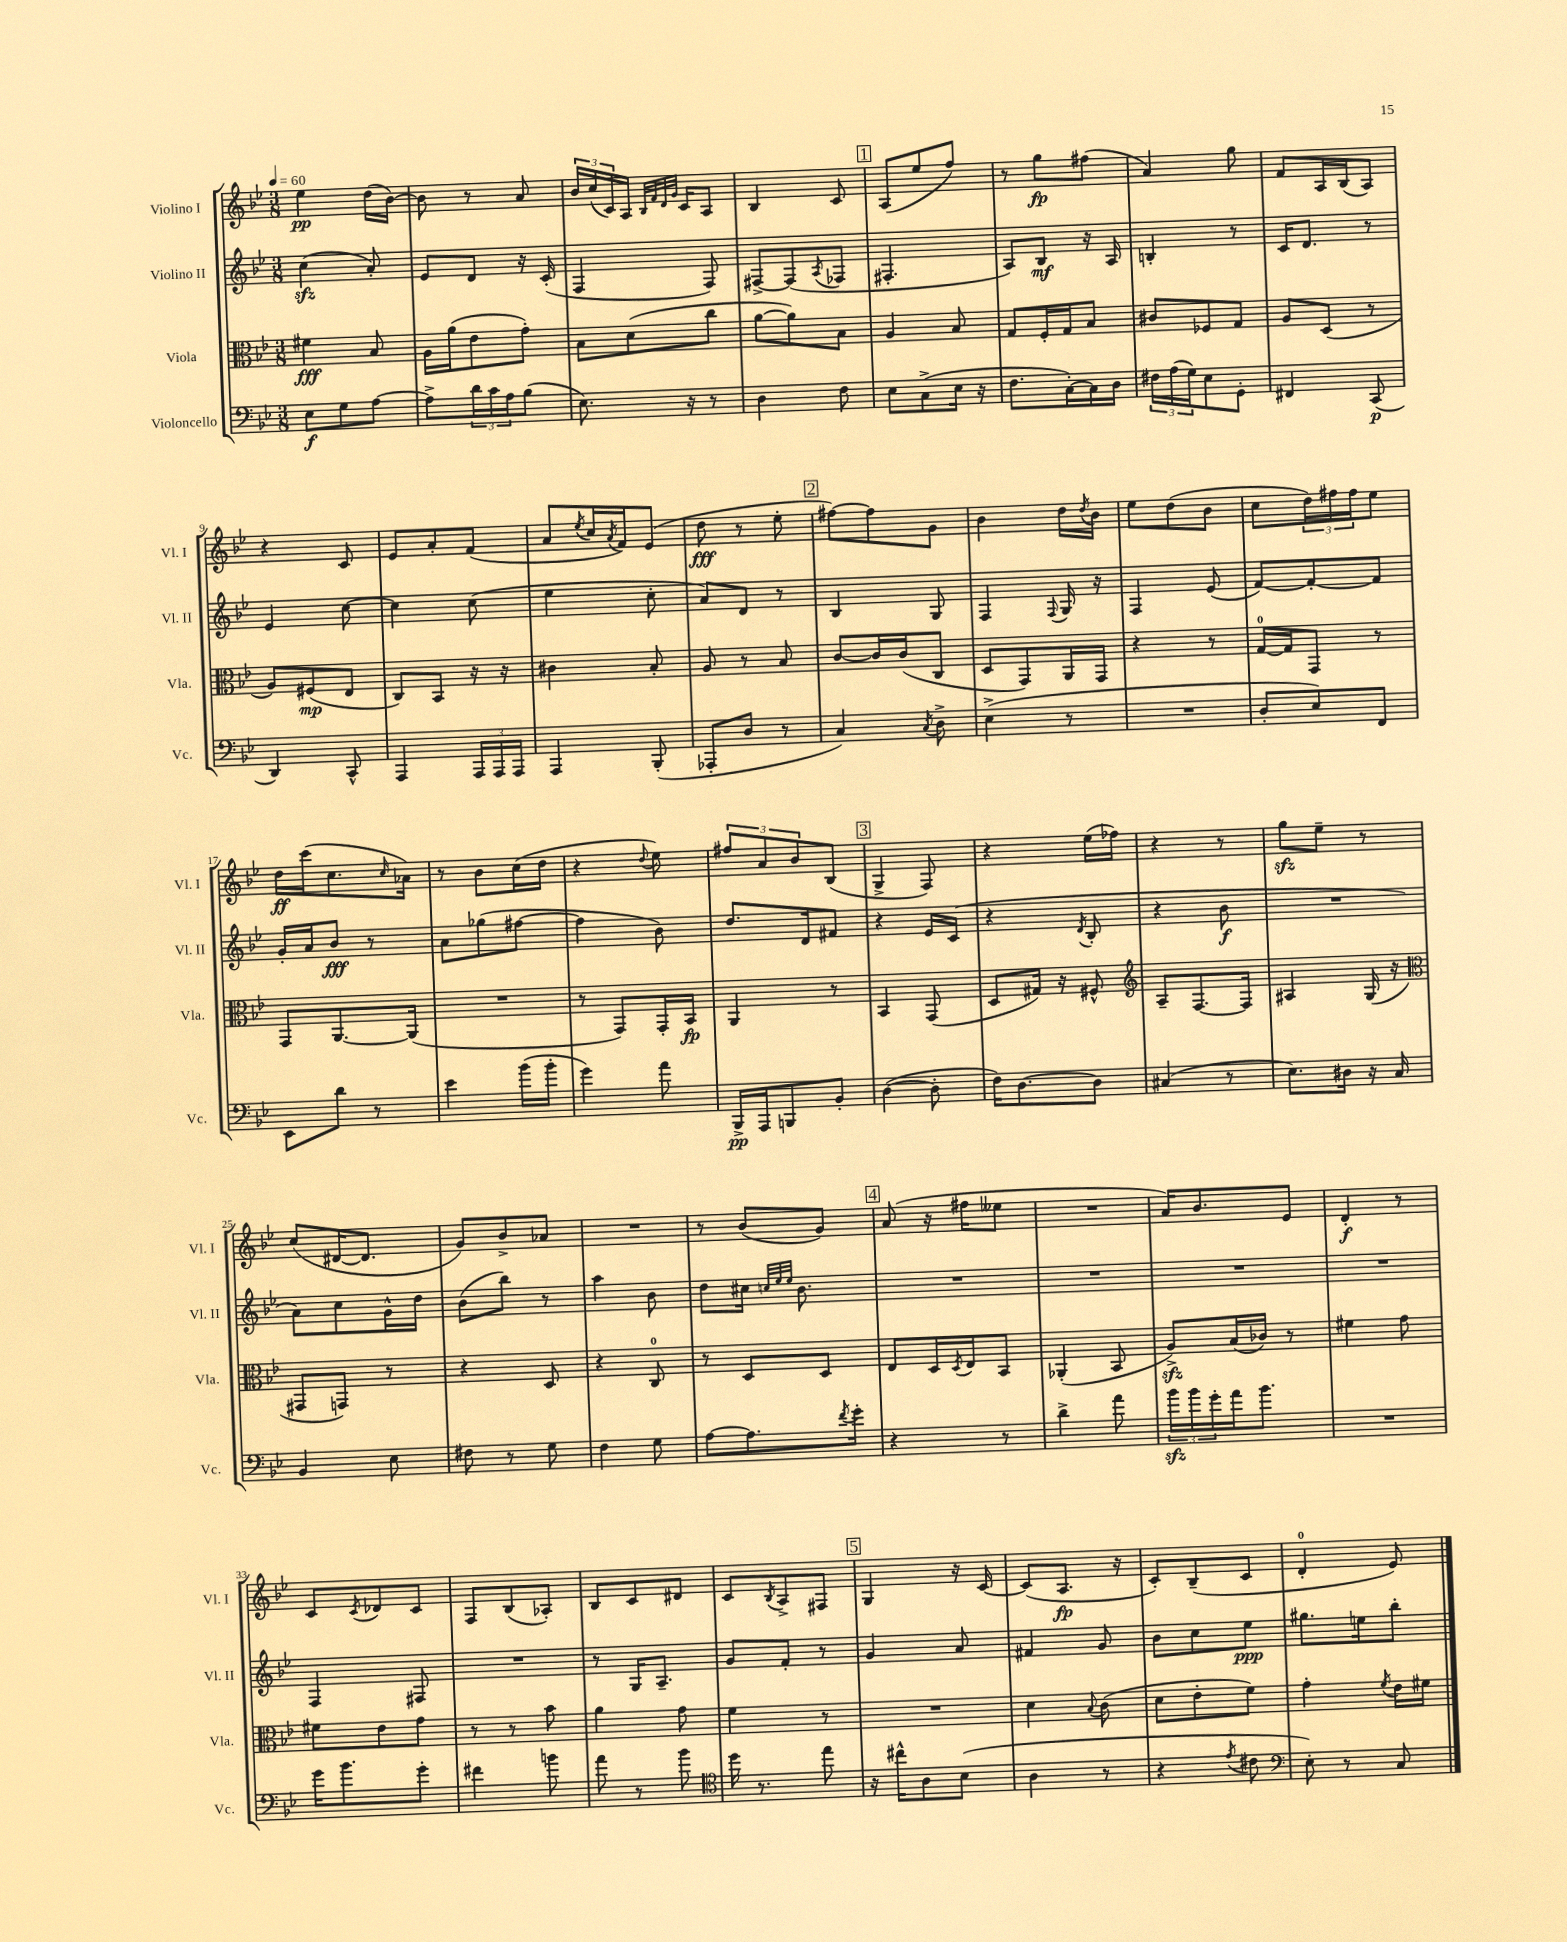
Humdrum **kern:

**kern	**dynam	**kern	**dynam	**kern	**dynam	**kern	**dynam
*part4	*part4	*part3	*part3	*part2	*part2	*part1	*part1
*staff4	*staff4	*staff3	*staff3	*staff2	*staff2	*staff1	*staff1
*I"Violoncello	*	*I"Viola	*	*I"Violino II	*	*I"Violino I	*
*I'Vc.	*	*I'Vla.	*	*I'Vl. II	*	*I'Vl. I	*
*clefF4	*	*clefC3	*	*clefG2	*	*clefG2	*
*k[b-e-]	*	*k[b-e-]	*	*k[b-e-]	*	*k[b-e-]	*
*M3/8	*	*M3/8	*	*M3/8	*	*M3/8	*
*MM60	*	*MM60	*	*MM60	*	*MM60	*
=1	=1	=1	=1	=1	=1	=1	=1
8E-\L	f	4f#X\	fff	(4cczz\	.	4ee-\	pp
8G\	.	.	.	.	.	.	.
[8A\J	.	8B-/	.	8a'/)	.	(16dd\LL	.
.	.	.	.	.	.	[16b-\JJ)	.
=2	=2	=2	=2	=2	=2	=2	=2
8A^\L]	.	16A\LL	.	8e-/L	.	8b-\]	.
.	.	(16a\J	.	.	.	.	.
24d\L	.	8e-\	.	8d/J	.	8r	.
24c\	.	.	.	.	.	.	.
24A\J	.	.	.	.	.	.	.
(8B-\J	.	8g'\J)	.	16r	.	8a/	.
.	.	.	.	(16c'/	.	.	.
=3	=3	=3	=3	=3	=3	=3	=3
8.E-\)	.	8B-\L	.	4F/	.	24b-/LL	.
.	.	.	.	.	.	(24cc/	.
.	.	.	.	.	.	24c/)	.
.	.	(8d\	.	.	.	16A/JJ	.
.	.	.	.	.	.	32qqB-/LLL	.
.	.	.	.	.	.	32qqf/	.
.	.	.	.	.	.	32qqd/	.
.	.	.	.	.	.	32qqg/JJJ	.
16r	.	.	.	.	.	16c/KL	.
8r	.	8cc\J	.	8F/)	.	8A/J	.
=4	=4	=4	=4	=4	=4	=4	=4
4D\	.	[8a\L	.	[8F#X^/L	.	4B-/	.
.	.	8a\])	.	(8F#/]	.	.	.
.	.	.	.	8qA/	.	.	.
8F\	.	8B-\J	.	8F-X/J	.	8c/	.
!!LO:REH:place=s1:t=1
=5	=5	=5	=5	=5	=5	=5	=5
8E-\L	.	4A/	.	4.F#X'/	.	(8A/L	.
(8C^\	.	.	.	.	.	8ee-/	.
16E-\Jk	.	8B-/	.	.	.	8ff/J)	.
16r	.	.	.	.	.	.	.
=6	=6	=6	=6	=6	=6	=6	=6
8.F\L	.	8G/L	.	8A/L)	.	8r	.
.	.	16F'/L	.	8B-/J	mf	8gg\L	fp
[16C'\L)	.	16G/J	.	.	.	.	.
16C\]	.	8B-/J	.	16r	.	(8ff#X\J	.
16D\JJ	.	.	.	16A/	.	.	.
=7	=7	=7	=7	=7	=7	=7	=7
24F#X\LL	.	8c#X/L	.	4Bn'/	.	4a/)	.
(24A\	.	.	.	.	.	.	.
24G\J)	.	.	.	.	.	.	.
8E-\	.	8F-X/	.	.	.	.	.
8GG'\J	.	8G/J	.	8r	.	8gg\	.
=8	=8	=8	=8	=8	=8	=8	=8
4FF#X/	.	8A/L	.	16c/KL	.	8f/L	.
.	.	.	.	8.d/J	.	.	.
.	.	(8D/J	.	.	.	16A/L	.
.	.	.	.	.	.	(16B-/J	.
(8CC/	p	8r	.	8r	.	8A/J)	.
!!LO:LB:g=z
=9	=9	=9	=9	=9	=9	=9	=9
4DD/)	.	8A/L)	.	4e-/	.	4r	.
.	.	(8F#X/	mp	.	.	.	.
8CC^^/	.	8E-/J	.	[8cc\	.	8c/	.
=10	=10	=10	=10	=10	=10	=10	=10
4AAA/	.	8C/L)	.	4cc\]	.	8e-/L	.
.	.	8BB-/J	.	.	.	8a'/	.
24AAA/LL	.	16r	.	(8cc\	.	(8f/J	.
24AAA/	.	.	.	.	.	.	.
.	.	16r	.	.	.	.	.
24AAA/JJ	.	.	.	.	.	.	.
=11	=11	=11	=11	=11	=11	=11	=11
4AAA/	.	4c#X\	.	4ee-\	.	8a/L	.
.	.	.	.	.	.	8qee-/	.
.	.	.	.	.	.	16cc/L	.
.	.	.	.	.	.	8qa/	.
.	.	.	.	.	.	16f/J)	.
(8BBB-'/	.	8B-'/	.	8cc'\	.	(8e-/J	.
=12	=12	=12	=12	=12	=12	=12	=12
8AAA-X'/L	.	8A/	.	8a/L)	.	8dd\	fff
8D/J	.	8r	.	8d/J	.	8r	.
8r	.	8B-/	.	8r	.	8ee-'\	.
!!LO:REH:place=s1:t=2
=13	=13	=13	=13	=13	=13	=13	=13
4C/)	.	[8c/L	.	4B-/	.	[8ff#X\L)	.
.	.	16c/L]	.	.	.	8ff#\]	.
.	.	(16c/J	.	.	.	.	.
8qC/	.	.	.	.	.	.	.
8D^\	.	8C/J	.	8G/	.	8g\J	.
=14	=14	=14	=14	=14	=14	=14	=14
(4E-^\	.	8D/L	.	4F/	.	4b-\	.
.	.	8GG/)	.	.	.	.	.
.	.	.	.	8qqF/	.	.	.
8r	.	16AA/L	.	16G/	.	16dd\LL	.
.	.	.	.	.	.	8qdd/	.
.	.	16GG/JJ	.	16r	.	16b-\JJ	.
=15	=15	=15	=15	=15	=15	=15	=15
4.r	.	4r	.	4F/	.	8ee-\L	.
.	.	.	.	.	.	(8dd\	.
.	.	8r	.	(8e-/	.	8b-\J	.
=16	=16	=16	=16	=16	=16	=16	=16
8D'/L	.	[16G/LL	.	[8f/L)	.	8cc\L	.
.	.	16G/J]	.	.	.	.	.
8E-/)	.	8GG/J	.	8f'/_	.	24dd\L)	.
.	.	.	.	.	.	24ff#X\	.
.	.	.	.	.	.	24ff#\J	.
8FF/J	.	8r	.	8f/J]	.	8ee-\J	.
!!LO:LB:g=z
=17	=17	=17	=17	=17	=17	=17	=17
8EE-\L	.	8GG/L	.	16g'/LL	.	16dd\LL	ff
.	.	.	.	16a/J	.	(16ccc\J	.
8d\J	.	[8.AA/	.	8b-/J	fff	8.cc\	.
8r	.	.	.	8r	.	.	.
.	.	.	.	.	.	16qqcc/	.
.	.	(16AA/Jk]	.	.	.	16a-X\Jk)	.
=18	=18	=18	=18	=18	=18	=18	=18
4e-\	.	4.r	.	8a\L	.	8r	.
.	.	.	.	(8gg-X\	.	8b-\L	.
(16b-\LL	.	.	.	[8ff#X\J	.	(16cc\L	.
16b-'\JJ	.	.	.	.	.	16dd\JJ	.
=19	=19	=19	=19	=19	=19	=19	=19
4g\)	.	8r	.	4ff#\]	.	4r	.
.	.	8GG/L)	.	.	.	.	.
.	.	.	.	.	.	8qqdd/	.
8a\	.	16GG'/L	.	8b-\)	.	8ee-\)	.
.	.	16BB-/JJ	fp	.	.	.	.
=20	=20	=20	=20	=20	=20	=20	=20
16BBB-^/LL	pp	4AA/	.	8.dd/L	.	12ff#X/L	.
16AAA/J	.	.	.	.	.	.	.
.	.	.	.	.	.	12a/	.
8BBBn/	.	.	.	.	.	.	.
.	.	.	.	.	.	12b-/	.
.	.	.	.	16d/k	.	.	.
8BB-'/J	.	8r	.	8f#X/J	.	(8B-/J	.
!!LO:REH:place=s1:t=3
=21	=21	=21	=21	=21	=21	=21	=21
([4D\	.	4BB-/	.	4r	.	4G^/	.
8D'\]	.	(8GG/	.	16e-/LL	.	8F/)	.
.	.	.	.	(16c/JJ	.	.	.
=22	=22	=22	=22	=22	=22	=22	=22
16F\KL)	.	8D/L	.	4r	.	4r	.
[8.D\	.	.	.	.	.	.	.
.	.	16G#X/Jk)	.	.	.	.	.
.	.	16r	.	.	.	.	.
.	.	.	.	8qd/	.	.	.
8D\J]	.	8F#X^^/	.	8B-'/	.	(16ee-\LL	.
.	.	.	.	.	.	16ff-X\JJ)	.
=23	=23	=23	=23	=23	=23	=23	=23
*	*	*clefG2	*	*	*	*	*
(4C#X/	.	8A~/L	.	4r	.	4r	.
.	.	[8.F/	.	.	.	.	.
8r	.	.	.	8b-\	f	8r	.
.	.	16F/Jk]	.	.	.	.	.
=24	=24	=24	=24	=24	=24	=24	=24
8.E-\L)	.	4A#X/	.	4.r	.	8ggzz\L	.
.	.	.	.	.	.	8ee-~\J	.
16D#X\Jk	.	.	.	.	.	.	.
16r	.	(16G/	.	.	.	8r	.
16C/	.	16r	.	.	.	.	.
!!LO:LB:g=z
=25	=25	=25	=25	=25	=25	=25	=25
*	*	*clefC3	*	*	*	*	*
4BB-/	.	8GG#X/L	.	8a\L)	.	(8cc/L	.
.	.	8GGn/J)	.	8cc\	.	[16d#X/K	.
.	.	.	.	.	.	8.d#/J]	.
8E-\	.	8r	.	16g^^\L	.	.	.
.	.	.	.	16dd\JJ	.	.	.
=26	=26	=26	=26	=26	=26	=26	=26
8F#X\	.	4r	.	(8b-\L	.	8g/L)	.
8r	.	.	.	8bb-\J)	.	8b-^/	.
8G\	.	8D/	.	8r	.	8a-X/J	.
=27	=27	=27	=27	=27	=27	=27	=27
4F\	.	4r	.	4aa\	.	4.r	.
8G\	.	8C/	.	8b-\	.	.	.
=28	=28	=28	=28	=28	=28	=28	=28
[8A\L	.	8r	.	8dd\L	.	8r	.
8.A\]	.	8D/L	.	16cc#X\Jk	.	(8b-/L	.
.	.	.	.	32qqccn/LLL	.	.	.
.	.	.	.	32qqee-/	.	.	.
.	.	.	.	32qqee-/JJJ	.	.	.
.	.	.	.	8.b-\	.	.	.
.	.	8D/J	.	.	.	8g/J)	.
8qf/	.	.	.	.	.	.	.
16g'\Jk	.	.	.	.	.	.	.
!!LO:REH:place=s1:t=4
=29	=29	=29	=29	=29	=29	=29	=29
4r	.	8E-/L	.	4.r	.	(8a/	.
.	.	16D/L	.	.	.	16r	.
.	.	8qD/	.	.	.	.	.
.	.	16E-/J	.	.	.	16ff#X\KL	.
8r	.	8BB-/J	.	.	.	8ee--X\J	.
=30	=30	=30	=30	=30	=30	=30	=30
4d^\	.	(4AA-X'/	.	4.r	.	4.r	.
8a\	.	8BB-/	.	.	.	.	.
=31	=31	=31	=31	=31	=31	=31	=31
24b-zz\LL	.	8Azz^/L)	.	4.r	.	16a/KL)	.
24b-\	.	.	.	.	.	.	.
.	.	.	.	.	.	8.b-/	.
24g'\	.	.	.	.	.	.	.
16a\J	.	(16B-/L	.	.	.	.	.
8.b-\J	.	16c-X/JJ)	.	.	.	.	.
.	.	8r	.	.	.	8e-/J	.
=32	=32	=32	=32	=32	=32	=32	=32
4.r	.	4f#X\	.	4.r	.	4d'/	f
.	.	8g\	.	.	.	8r	.
!!LO:LB:g=z
=33	=33	=33	=33	=33	=33	=33	=33
16g\KL	.	8f#X\L	.	4F/	.	8c/L	.
8.b-\	.	.	.	.	.	.	.
.	.	.	.	.	.	8qc/	.
.	.	8e-\	.	.	.	8d-X/	.
8g'\J	.	8g\J	.	8F#X/	.	8c/J	.
=34	=34	=34	=34	=34	=34	=34	=34
4f#X\	.	8r	.	4.r	.	8F/L	.
.	.	8r	.	.	.	(8B-/	.
8bn\	.	8b-\	.	.	.	8A-X'/J)	.
=35	=35	=35	=35	=35	=35	=35	=35
8a\	.	4a\	.	8r	.	8B-/L	.
8r	.	.	.	16G/KL	.	8c/	.
.	.	.	.	8.A~/J	.	.	.
8b-\	.	8g\	.	.	.	8d#X/J	.
=36	=36	=36	=36	=36	=36	=36	=36
*clefC4	*	*	*	*	*	*	*
16dd\	.	4f\	.	8g/L	.	8c/L	.
8.r	.	.	.	.	.	.	.
.	.	.	.	.	.	8qB-/	.
.	.	.	.	8f'/J	.	8A^/	.
8ee-\	.	8r	.	8r	.	8F#X/J	.
!!LO:REH:place=s1:t=5
=37	=37	=37	=37	=37	=37	=37	=37
16r	.	4.r	.	4g/	.	4G/	.
16cc#X^^\KL	.	.	.	.	.	.	.
8A\	.	.	.	.	.	.	.
(8B-\J	.	.	.	8a/	.	16r	.
.	.	.	.	.	.	[16c/	.
=38	=38	=38	=38	=38	=38	=38	=38
4A\	.	4d\	.	4f#X/	.	(8c/L]	.
.	.	.	.	.	.	8.A/J	fp
.	.	8qqB-/	.	.	.	.	.
8r	.	(8c\	.	8g/	.	.	.
.	.	.	.	.	.	16r	.
=39	=39	=39	=39	=39	=39	=39	=39
4r	.	8d\L	.	8b-\L	.	8c'/L)	.
.	.	8e-'\	.	8cc\	.	(8B-~/	.
8qe-/	.	.	.	.	.	.	.
8c#X\	.	8f\J)	.	8ee-\J	ppp	8c/J	.
=40	=40	=40	=40	=40	=40	=40	=40
*clefF4	*	*	*	*	*	*	*
8E-'\)	.	4g'\	.	8.gg#X\L	.	4d'/	.
8r	.	.	.	.	.	.	.
.	.	.	.	16een\k	.	.	.
.	.	8qf/	.	.	.	.	.
8C/	.	16e-\LL	.	8bb-'\J	.	8e-/)	.
.	.	16f#X\JJ	.	.	.	.	.
==	==	==	==	==	==	==	==
*-	*-	*-	*-	*-	*-	*-	*-
